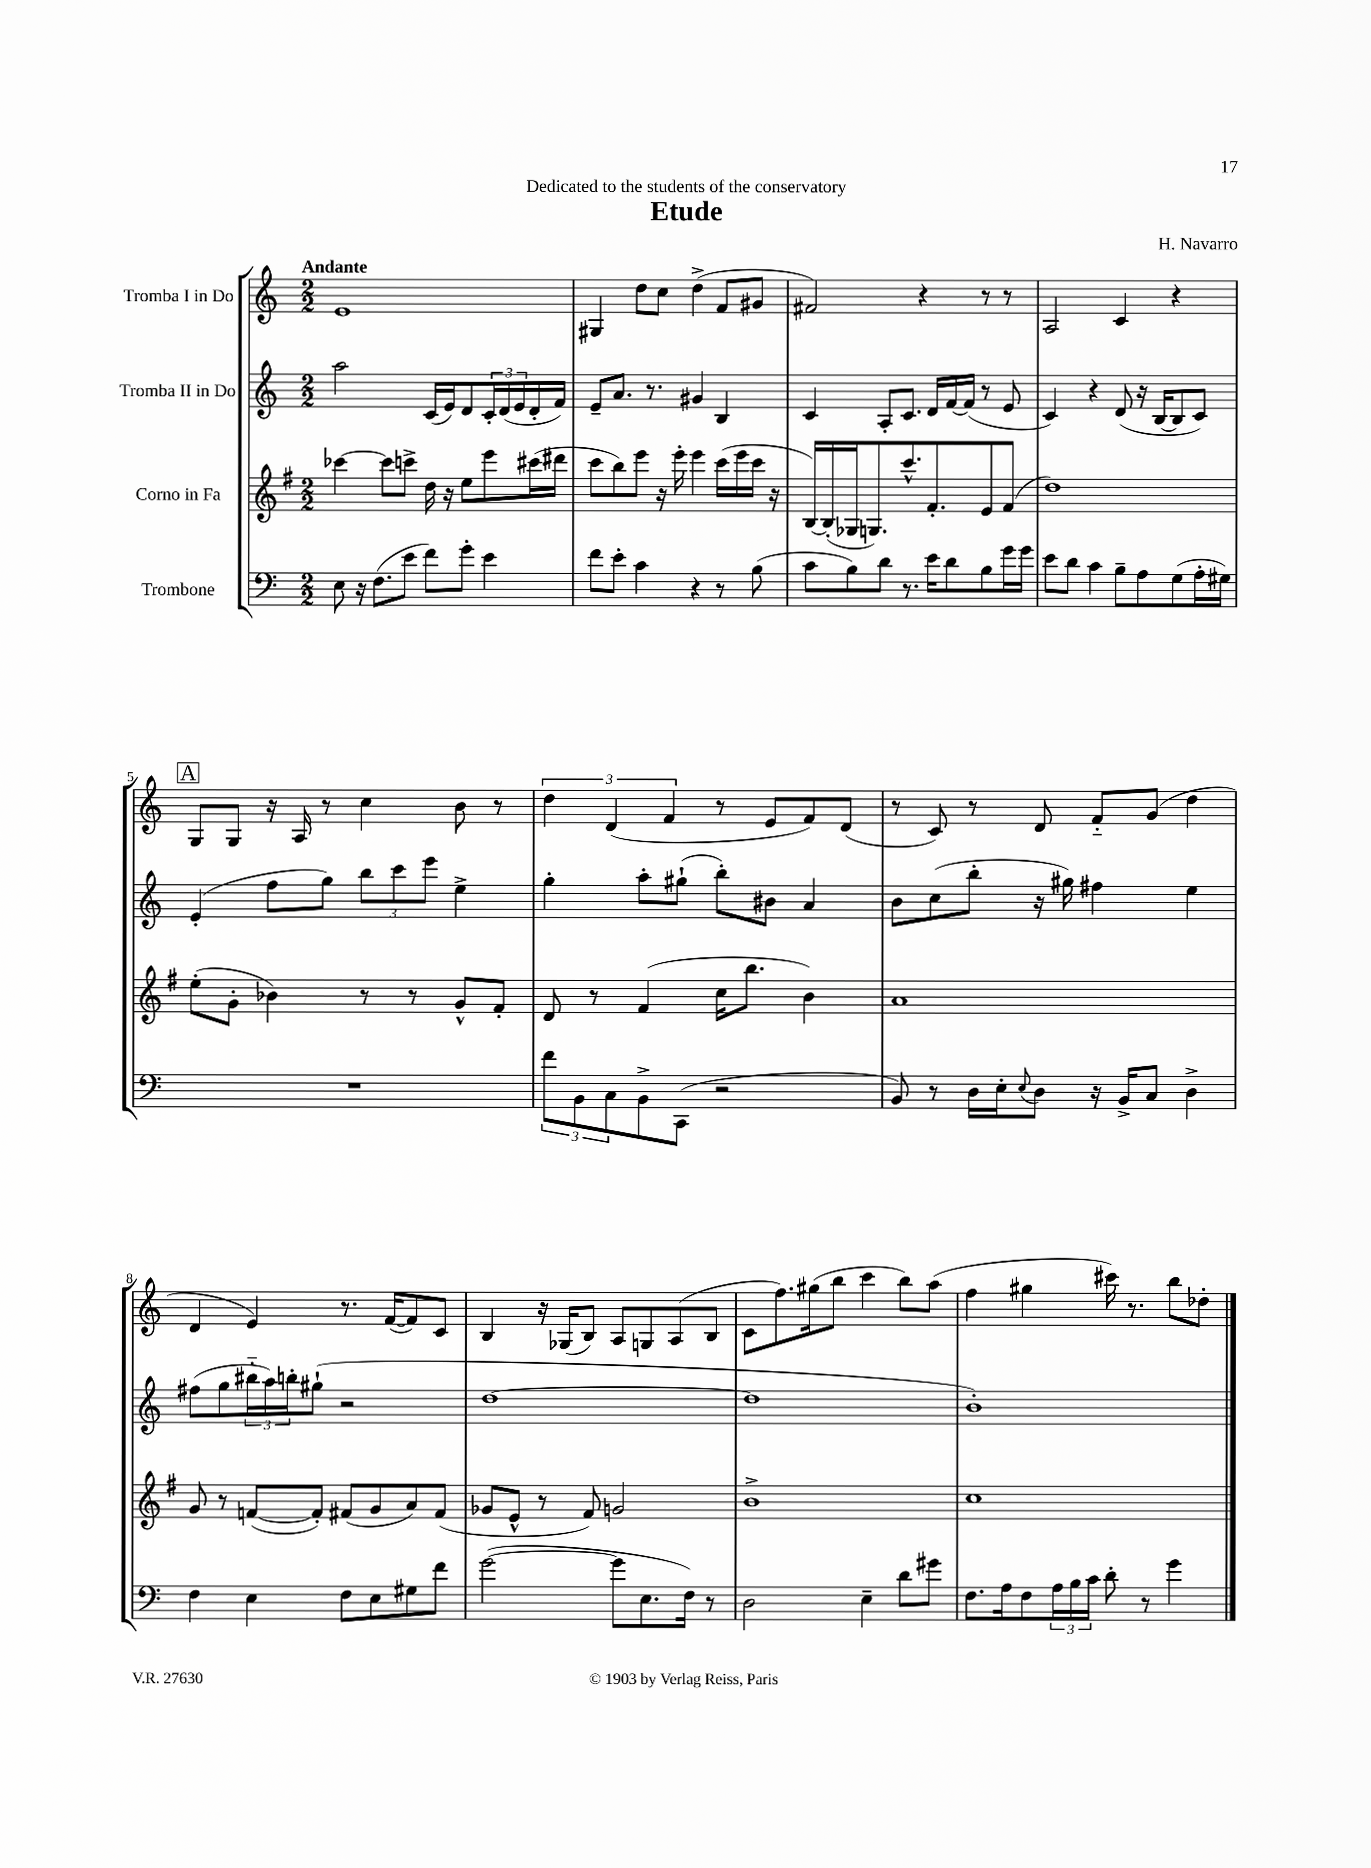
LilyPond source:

\header { title = "Etude" composer = "H. Navarro" dedication = "Dedicated to the students of the conservatory" }
<<
\new StaffGroup <<
\new Staff = "s0" \with { instrumentName = "Tromba I in Do" } {
    \clef treble \key c \major \numericTimeSignature \time 2/2 \tempo "Andante"
    e'1 |
    gis4 d''8 c''8 d''4->( f'8 gis'8 |
    fis'2) r4 r8 r8 |
    a2 c'4 r4 |
    \mark \markup { \box "A" } g8 g8 r16 a16 r8 c''4 b'8 r8 |
    \tuplet 3/2 { d''4 d'4( f'4 } r8 e'8 f'8) d'8( |
    r8 c'8) r8 d'8 f'8-_ g'8( d''4 |
    d'4 e'4) r8. f'16~( f'8) c'8 |
    b4 r16 ges16( b8) a8 g8 a8( b8 |
    c'8 f''8.) gis''16( b''8 c'''4 b''8) a''8( |
    f''4 gis''4 cis'''16) r8. b''8 des''8-. \bar "|." |
}
\new Staff = "s1" \with { instrumentName = "Tromba II in Do" } {
    \clef treble \key c \major \numericTimeSignature \time 2/2
    a''2 c'16( e'16) d'8 \tuplet 3/2 { c'16-. d'16( e'16 } d'16-. f'16) |
    e'8-- a'8. r8. gis'4 b4 |
    c'4 a8-. c'8. d'16 f'16~ f'16( r8 e'8 |
    c'4) r4 d'8( r16 b16~ b8 c'8) |
    \mark \markup { \box "A" } e'4-.( f''8 g''8) \tuplet 3/2 { b''8 c'''8 e'''8 } e''4-> |
    g''4-. a''8-. gis''8-!( b''8-.) bis'8 a'4 |
    b'8 c''8( b''8-. r16 gis''16) fis''4 e''4 |
    fis''8( g''8 \tuplet 3/2 { bis''16-_ a''16) b''16-. } gis''8-!( r2 |
    d''1~ |
    d''1 |
    b'1-.) \bar "|." |
}
\new Staff = "s2" \with { instrumentName = "Corno in Fa" } {
    \clef treble \key g \major \numericTimeSignature \time 2/2
    ces'''4~ ces'''8 c'''8-> d''16 r16 e''8 e'''8 cis'''16( dis'''16 |
    c'''8 b''8) e'''8 r16 e'''16-. e'''4 c'''16( e'''16 c'''16 r16 |
    b16~) b16-.( ges16 g8.) c'''8.-^ fis'8.-. e'8 fis'8( |
    d''1) |
    \mark \markup { \box "A" } e''8-.( g'8-. bes'4) r8 r8 g'8-^ fis'8-. |
    d'8 r8 fis'4( c''16 b''8. b'4) |
    a'1 |
    g'8 r8 f'8~( f'8-.) fis'8( g'8 a'8) fis'8( |
    ges'8 e'8-^ r8 fis'8) g'2 |
    b'1-> |
    c''1 \bar "|." |
}
\new Staff = "s3" \with { instrumentName = "Trombone" } {
    \clef bass \key c \major \numericTimeSignature \time 2/2
    e8 r16 f8.( e'8 f'8) g'8-. e'4 |
    f'8 e'8-. c'4 r4 r8 b8( |
    c'8 b8) d'8 r8. e'16 d'8 b8 g'16 g'16 |
    e'8 d'8 c'4 b8-- a8 g8( a16-. gis16) |
    \mark \markup { \box "A" } R1 |
    \tuplet 3/2 { f'8 b,8 c8 } b,8-> c,8( r2 |
    b,8) r8 d16 e16-. \appoggiatura { e8 } d8 r16 b,16-> c8 d4-> |
    f4 e4 f8 e8 gis8 f'8 |
    g'2~( g'8 e8. f16) r8 |
    d2 e4-- d'8 gis'8 |
    f8. a16 f8 \tuplet 3/2 { a16 b16 c'16 } d'8-. r8 g'4 \bar "|." |
}
>>
>>
